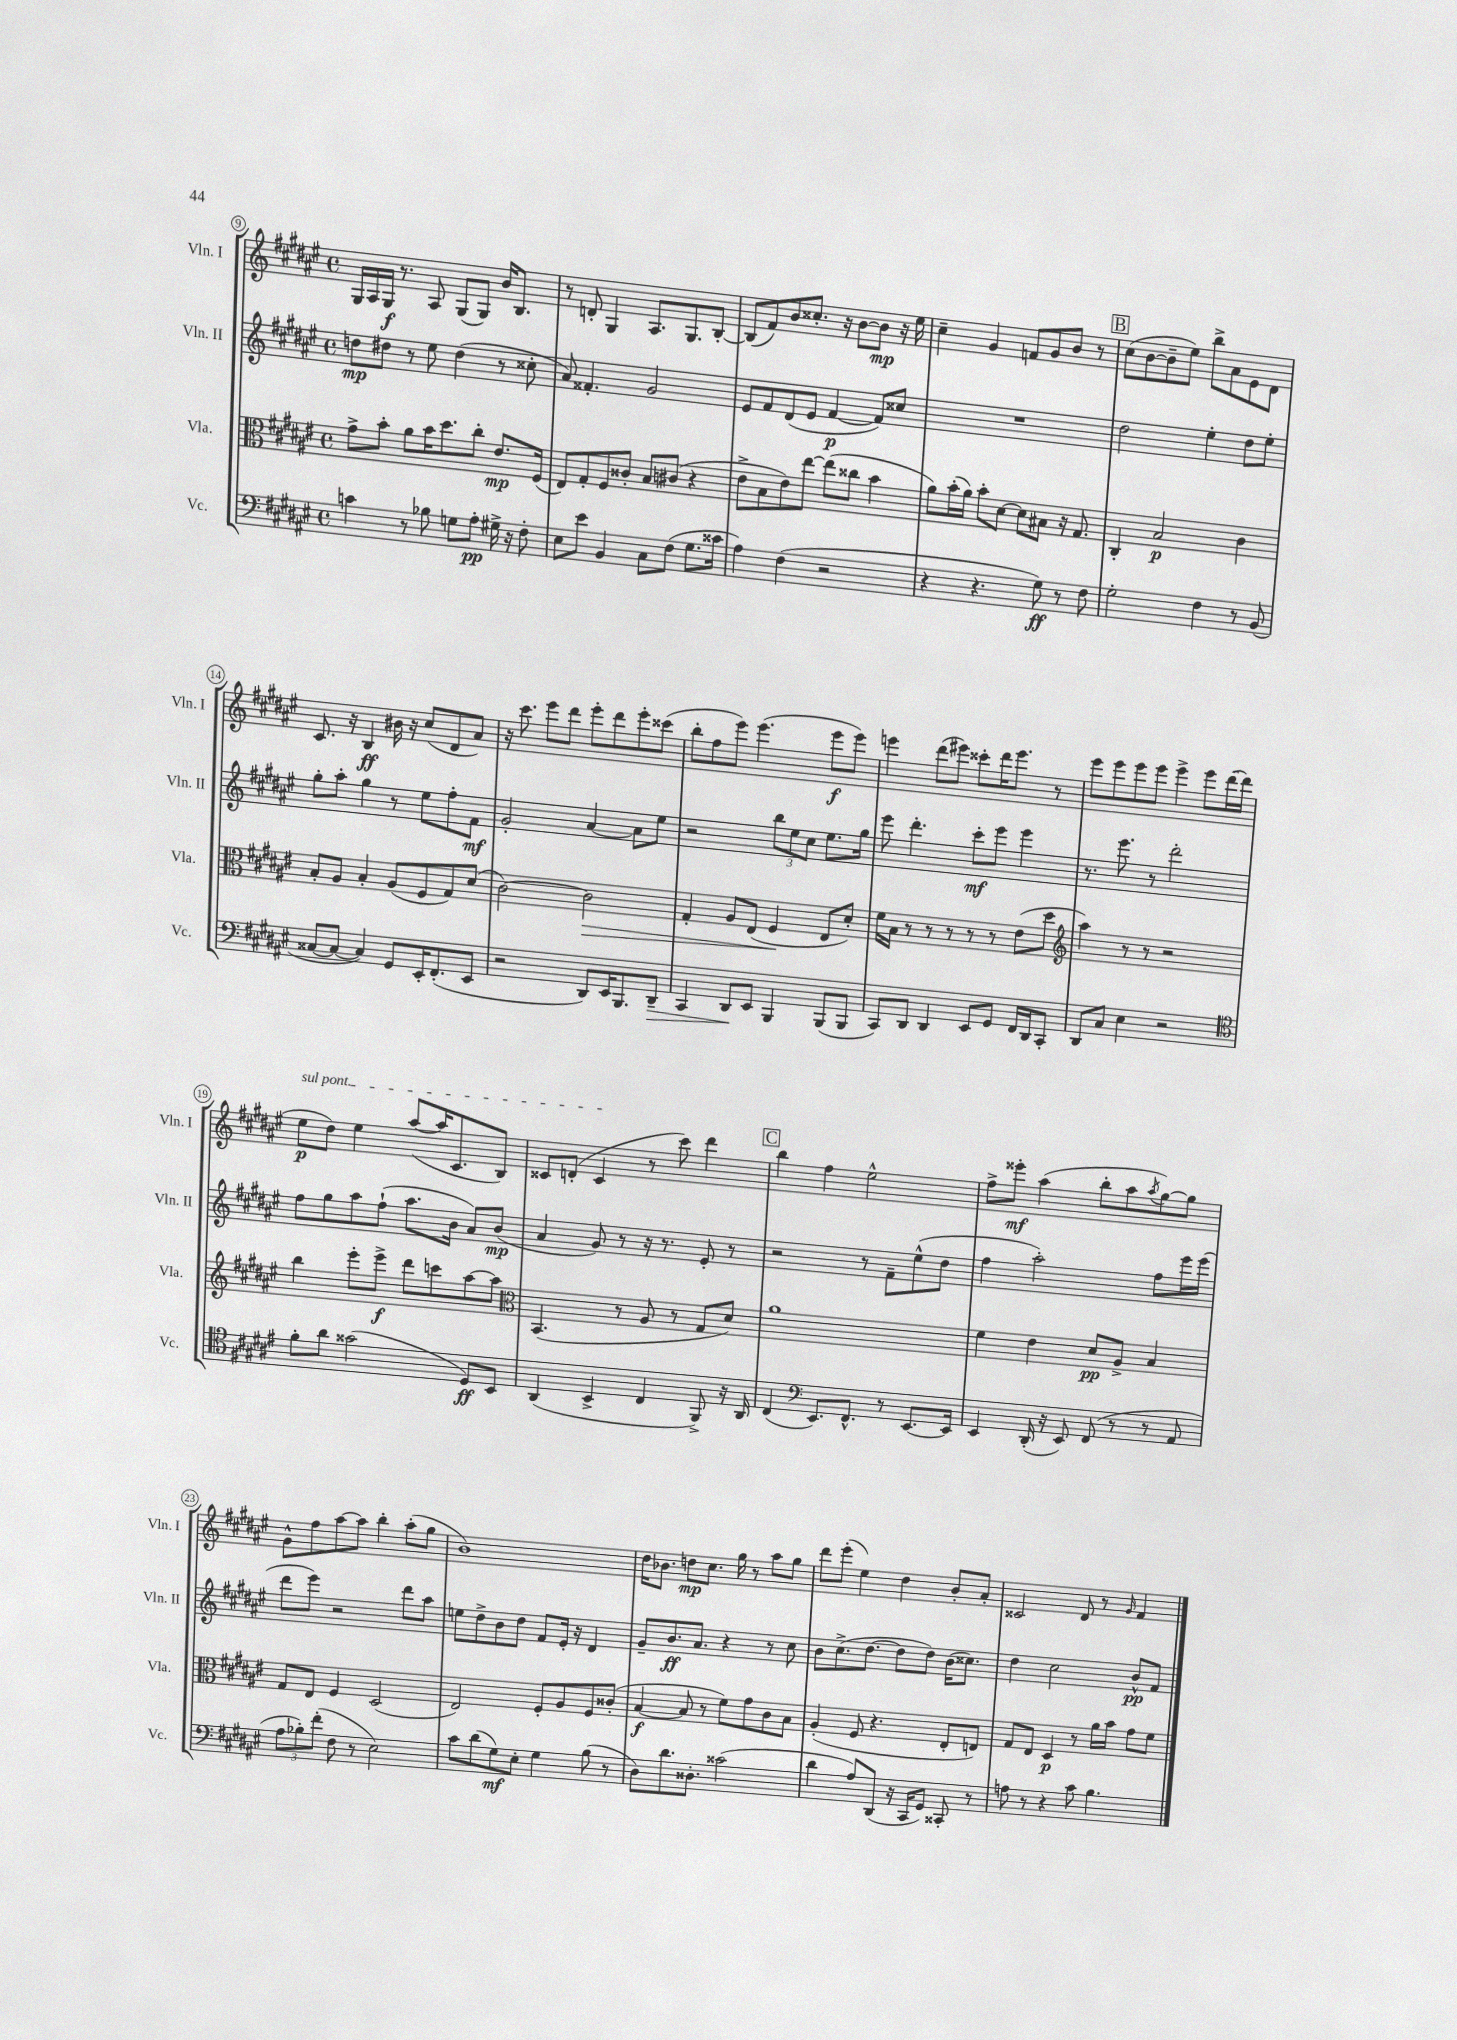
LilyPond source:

<<
\new StaffGroup <<
\new Staff = "s0" \with { instrumentName = "Vln. I" shortInstrumentName = "Vln. I" } {
    \clef treble \key fis \major \defaultTimeSignature \time 4/4
    gis16 ais16 gis16\f r8. ais8 gis8( gis8) b'16 b8. |
    r8 d'8-. gis4 ais8. gis8. b8~-. |
    b8( fis'8) b'8 cisis''8.-. r16 b'8~ b'8\mp r16 eis''16 |
    cis''4-- gis'4 f'8 gis'8 b'8 r8 |
    \mark \markup { \box "B" } cis''8( b'8~ b'8-- eis''8) b''8-> ais'8 eis'8 dis'8 |
    cis'8. r16 b4\ff bis'16 r16 cis''8( dis'8 ais'8) |
    r16 cis'''8. eis'''8 dis'''8 eis'''8-. dis'''8 eis'''8-. cisis'''8( |
    b''8-. fis''8 eis'''8) eis'''4.( eis'''8\f eis'''8) |
    e'''4 dis'''8( eis'''8) cisis'''8-. dis'''16 eis'''8. r8 |
    eis'''8 eis'''8 eis'''8 eis'''8 eis'''4-> eis'''8 dis'''16~( dis'''16 |
    \once \override TextSpanner.bound-details.left.text = \markup { \italic "sul pont." } eis''8\p\startTextSpan dis''8) eis''4 ais''8~( ais''16 cis'8. b8) |
    cisis'8 d'8-.( cisis'4\stopTextSpan r8 cis'''8) dis'''4 |
    \mark \markup { \box "C" } b''4 fis''4 eis''2-^ |
    fis''8-> eisis'''8-.\mf ais''4( b''8-. ais''8 \acciaccatura { ais''8 } gis''8~) gis''8 |
    gis'8-^ fis''8 ais''8~ ais''8 b''4-. ais''8-.( gis''8 |
    b'1) |
    dis''16 bes'8. d''8\mp cis''8. gis''16 r8 ais''8 gis''8 |
    dis'''8 eis'''8-.( eis''4) dis''4 b'8-. ais'8-. |
    cisis'2 dis'8 r8 \grace { gis'16 } fis'4 \bar "|." |
}
\new Staff = "s1" \with { instrumentName = "Vln. II" shortInstrumentName = "Vln. II" } {
    \clef treble \key fis \major \defaultTimeSignature \time 4/4
    d''8\mp dis''8 r8 eis''8 dis''4( r8 cisis''8-. |
    ais'8) fisis'4.-. gis'2 |
    eis'8 fis'8 dis'8( eis'8 fis'4~\p fis'8) cisis''8 |
    R1 |
    \mark \markup { \box "B" } dis''2 eis''4-. dis''8 eis''8-. |
    gis''8-. ais''8-. gis''4 r8 eis''8 fis''8-. fis'8\mf |
    gis'2-. ais'4~ ais'8 eis''8 |
    r2 \tuplet 3/2 { b''8 eis''8 cis''8 } eis''8. gis''16 |
    eis'''8 dis'''4.-. cis'''8-.\mf eis'''8 eis'''4 |
    r8. eis'''8. r8 dis'''2-. |
    fis''8 gis''8 ais''8 fis''8-!( ais''8. b'16 ais'8) b'8\mp( |
    ais'4 gis'8) r8 r16 r8. eis'8-. r8 |
    \mark \markup { \box "C" } r2 r8 fis'8-- eis''8-^( dis''8 |
    fis''4 ais''2-.) fis''8 eis'''16 eis'''16( |
    dis'''8 eis'''8) r2 dis'''8 ais''8 |
    e''8 dis''8-> b'8 dis''8 fis'8 eis'16-. r16 dis'4 |
    gis'8-- b'8.\ff ais'8. r4 r8 cis''8 |
    b'8 cis''8.->( dis''8.~ dis''8 dis''8) b'16( cisis''8.) |
    dis''4 cis''2 b'8-^\pp fis'8 \bar "|." |
}
\new Staff = "s2" \with { instrumentName = "Vla." shortInstrumentName = "Vla." } {
    \clef alto \key fis \major \defaultTimeSignature \time 4/4
    gis'8-> b'8-. ais'8 b'16 dis''8. cis''8-. eis'8.\mp fis16( |
    eis8) gis8-. fis8 cisis'8-. b8 cis'8( r4 |
    eis'8-> b8 eis'8) eis''8~ eis''8( cisis''8 b'4 |
    ais'8) b'16-.( ais'16) b'8-. dis'8~ dis'8 bis8 r16 gis8. |
    \mark \markup { \box "B" } cis4-. b2\p cis'4 |
    b8-. ais8 b4-. ais8( fis8 gis8) dis'8( |
    cis'2~) cis'2\> |
    gis4-. ais8 eis8( fis4\! eis8 dis'8-.) |
    fis'16 b16 r8 r8 r8 r8 r8 eis'8( dis''8 |
    \clef treble ais''4) r8 r8 r2 |
    b''4 eis'''8-. eis'''8->\f dis'''8 c'''8 ais''8~ ais''8 |
    \clef alto b,4.( r8 ais8 r8 gis8 dis'8) |
    \mark \markup { \box "C" } ais'1 |
    fis'4 eis'4 dis'8\pp ais8-> b4 |
    gis8 eis8 fis4 dis2( |
    eis2) fis8-. ais8 fis8 cisis'8-.( |
    b4~\f b8 r8 fis'8) gis'8 cis'8 b8 |
    ais4-.( fis8 r4. eis8-. e8) |
    gis8 eis8 dis4\p r8 ais'16 b'16 gis'8 fis'8 \bar "|." |
}
\new Staff = "s3" \with { instrumentName = "Vc." shortInstrumentName = "Vc." } {
    \clef bass \key fis \major \defaultTimeSignature \time 4/4
    c'4 r8 bes8 g8 ais8-.\pp gis16-> r16 fis8-. |
    eis8 eis'8 b,4 cis8 fis8( gis8. cisis'16 |
    ais4) fis4( r2 |
    r4 r4. gis8\ff) r8 fis8 |
    \mark \markup { \box "B" } gis2-. fis4 r8 b,8( |
    cisis8~ cisis8~ cisis4) gis,8 eis,16-. fis,8.-.( eis,8 |
    r2 dis,8) eis,16 b,,8. dis,8--\> |
    cis,4 dis,8\! eis,8 b,,4 b,,8( b,,8 |
    cis,8) dis,8 dis,4 eis,8 gis,8 fis,16 dis,16 cis,8-. |
    dis,8 cis8 eis4 r2 |
    \clef tenor fis'8-. ais'8 gisis'2( dis8\ff) b,8 |
    ais,4( b,4-> cis4 fis,8->) r16 ais,16 |
    \mark \markup { \box "C" } cis4( \clef bass eis,8.) fis,8.-^ r8 eis,8.~ eis,16 |
    eis,4 dis,16-.( r16 eis,8) fis,8( r8 r8 ais,8 |
    \tuplet 3/2 { ais8 bes8-.) fis'8-.( } fis8 r8 eis2) |
    cis'8 dis'8( gis8\mf) eis8-. gis4 b8( r8 |
    dis8) dis'8. disis8.-. cisis'2( |
    dis'4 ais8) dis,8( r16 cis,16 gis,8) cisis,8-. r8 |
    a8 r8 r4 cis'8 b4. \bar "|." |
}
>>
>>
\layout { \context { \Score currentBarNumber = #9 \override BarNumber.stencil = #(make-stencil-circler 0.1 0.3 ly:text-interface::print) } }
